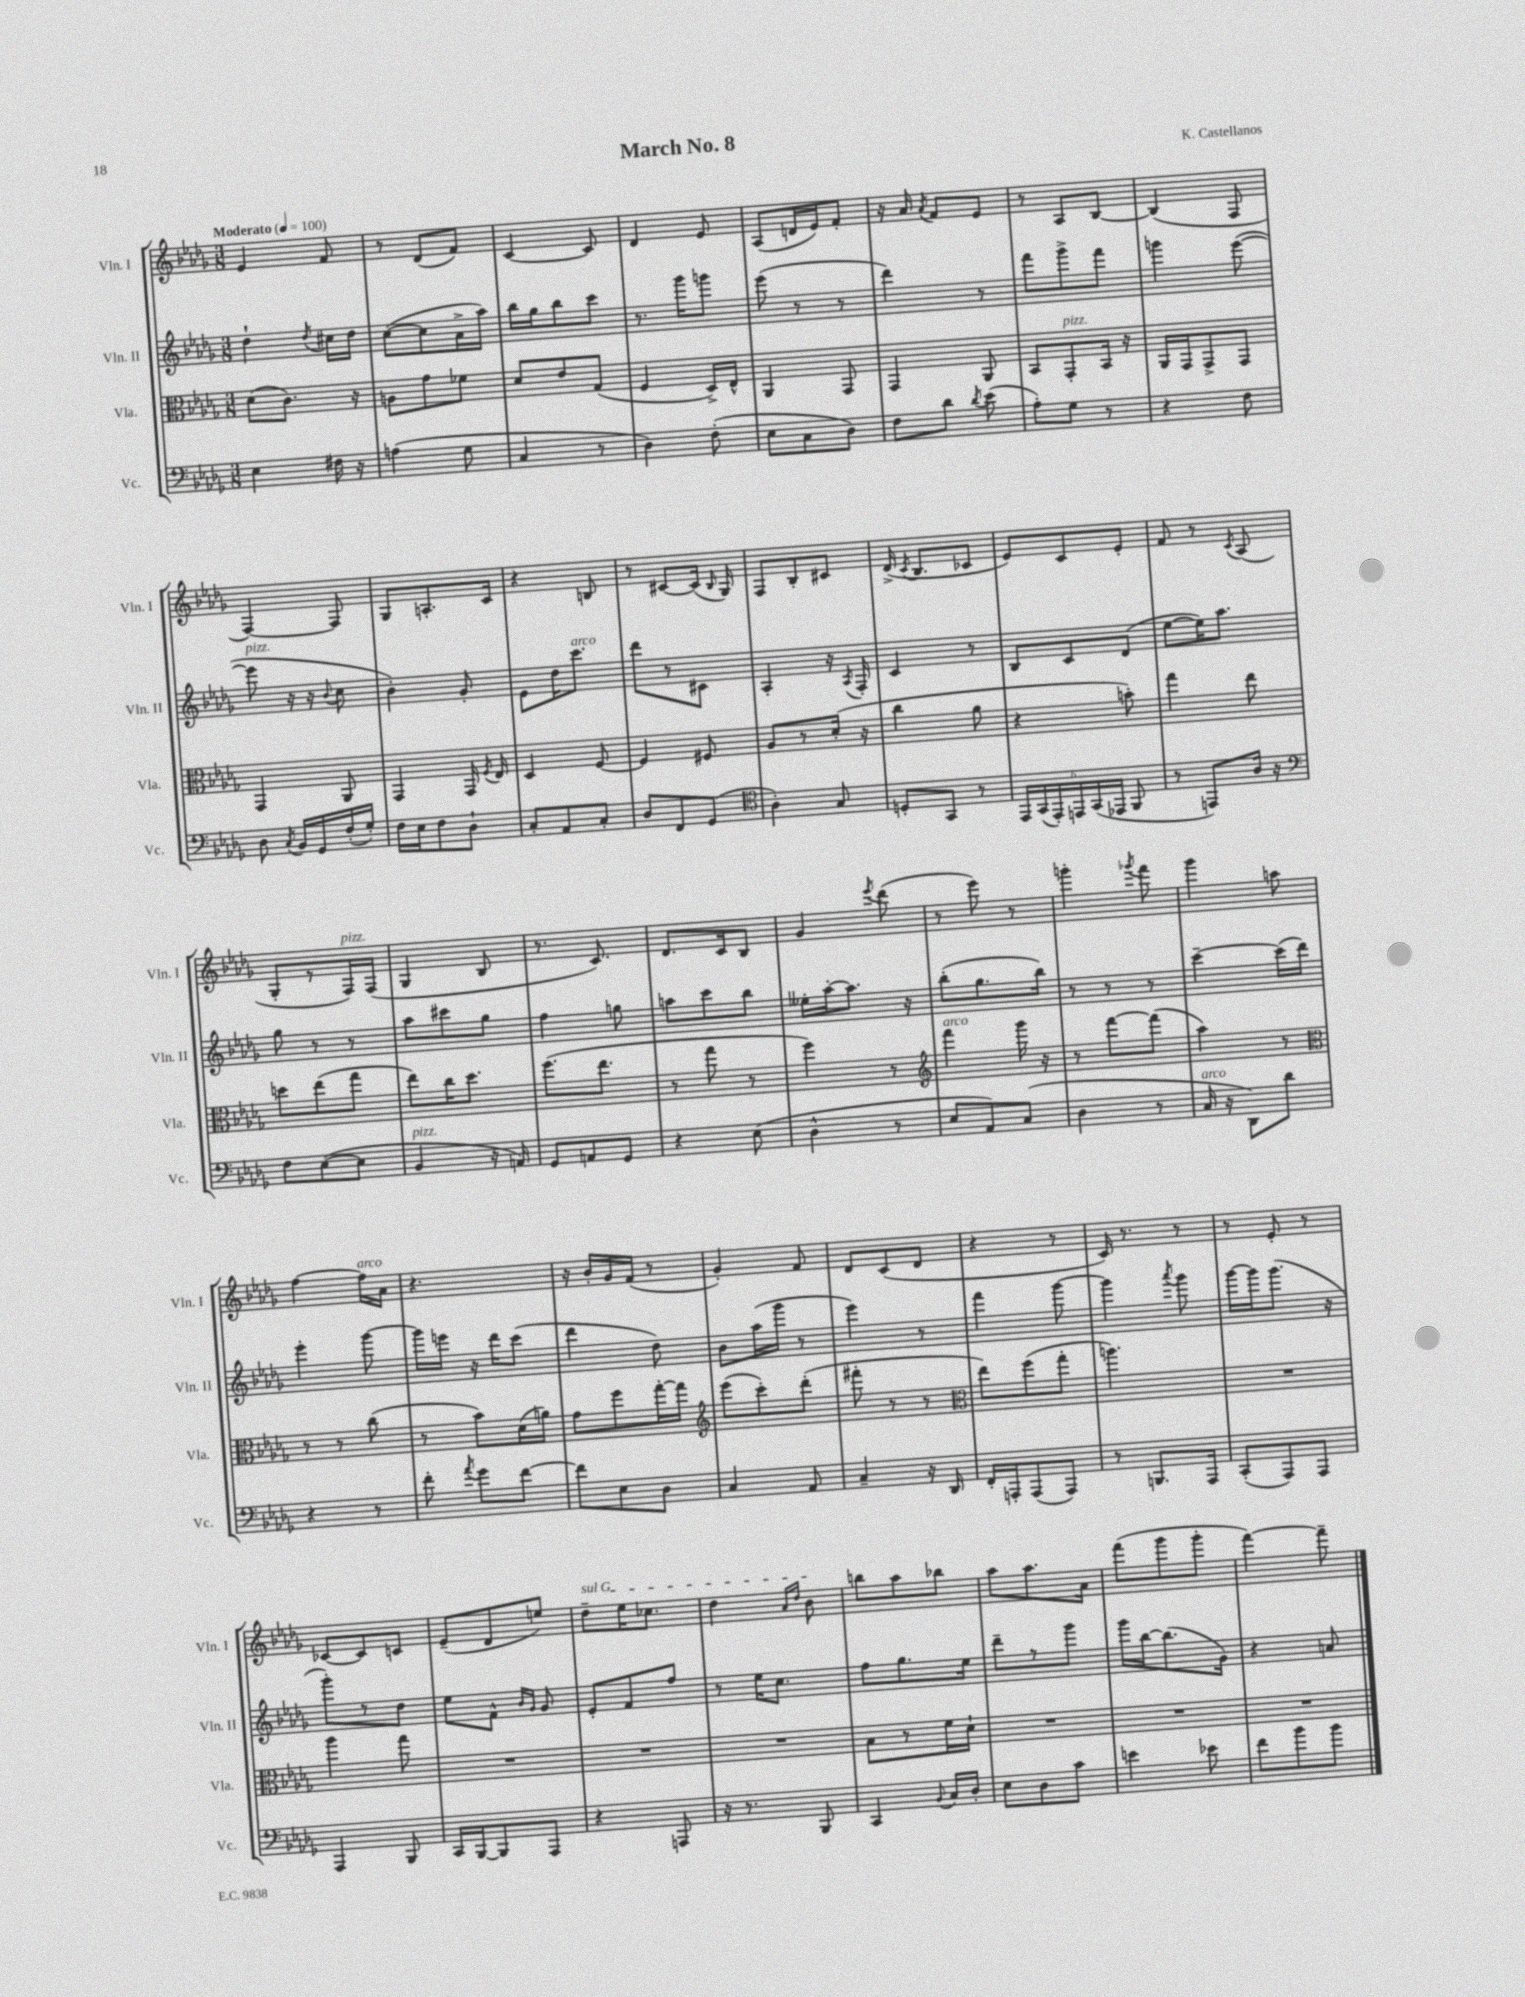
\header { title = "March No. 8" composer = "K. Castellanos" }
<<
\new StaffGroup <<
\new Staff = "s0" \with { instrumentName = "Vln. I" shortInstrumentName = "Vln. I" } {
    \clef treble \key des \major \numericTimeSignature \time 3/8 \tempo "Moderato" 4 = 100
    \autoBeamOff ees'4 f'8 |
    r8 des'8[( f'8]) |
    c'4~ c'8 |
    des'4 ees'8 |
    aes8[( d'16 ees'16) f'8]-. |
    r16 aes'16 \acciaccatura { aes'8 } f'8[ ees'8] |
    r8 aes8[ bes8]~ |
    bes4( f8 |
    f4~) f8 |
    ges8[ a8.-. c'16] |
    r4 b8 |
    r8 cis'8[~ cis'16]( \grace { bes16 } ges16) |
    f8[ bes8-. cis'8] |
    des'16->( \acciaccatura { c'8 } bes8.[ ces'8] |
    ees'8[) c'8 ees'8]-. |
    f'8 r8 \acciaccatura { c'8 } aes8( |
    ges8[-. r8 f16^\markup { \italic "pizz." }) f16]( |
    ges4 bes8 |
    r8. c'8.) |
    des'8.[ c'16 bes8] |
    ges'4 \acciaccatura { ees'''8 } des'''8( |
    r8 ees'''8) r8 |
    g'''4-. \acciaccatura { ges'''8 } f'''8 |
    ges'''4 a''8 |
    f''4~ f''16[^\markup { \italic "arco" } aes'16] |
    r4. |
    r16 bes'16[-. ges'16 f'16]( r8 |
    ges'4-.) f'8 |
    des'8[ c'8( des'8] |
    r4 r8 |
    c'16) r8. r8 |
    r8 ees'8-. r8 |
    ces'8[~ ces'8 c'8] |
    ees'8[--( des'8 e''8]) |
    \once \override TextSpanner.bound-details.left.text = \markup { \italic "sul G" } des''8[--\startTextSpan ees''16 ces''8.] |
    des''4 \grace { aes'16[ des''16] } bes'8\stopTextSpan |
    b''8[ aes''8 bes''8] |
    aes''8[ aes''8. aes'16] |
    f'''8[( ges'''8 ges'''8]-. |
    f'''4~) f'''8-- \bar "|." |
}
\new Staff = "s1" \with { instrumentName = "Vln. II" shortInstrumentName = "Vln. II" } {
    \clef treble \key des \major \numericTimeSignature \time 3/8
    \autoBeamOff des''4-! \acciaccatura { des''8 } cis''16[ des''16] |
    c''8[~( c''8 aes'16-> aes''16]) |
    bes''16[ ges''16 bes''8 c'''8] |
    r8. ges'''16[ g'''8] |
    ees'''8( r8 r8 |
    des'''4) r8 |
    f'''8[ ges'''8-> f'''8] |
    g'''4 ees'''8~( |
    ees'''8^\markup { \italic "pizz." } r16 r16 \appoggiatura { bes'8 } c''8 |
    bes'4-.) ges'8-. |
    ees'8[ des''16 c'''8.]^\markup { \italic "arco" } |
    des'''8[ r8 cis'8] |
    aes4-. r16 \acciaccatura { aes8 } f16-. |
    c'4 r8 |
    bes8[ c'8 des'8]( |
    ees''8[~ ees''16) aes''8.] |
    ges''8 r8 r8 |
    aes''8[ cis'''8 ges''8] |
    f''4 g''8 |
    a''8[ c'''8 bes''8] |
    eeses''16[-. aes''16~-. aes''8.] r16 |
    bes''8[-.( ges''8. bes''16]) |
    r8 r8 r8 |
    c'''4~-- c'''16[( des'''16]) |
    ees'''4-. ges'''8~ |
    ges'''16[ e'''16] r16 des'''16[ c'''8]( |
    des'''4 des''8) |
    bes'8[ aes''16( ges'''16] r8 |
    ees'''4) r8 |
    f'''4 ges'''8~ |
    ges'''4 \acciaccatura { aes'''8 } ges'''8 |
    ges'''16[~ ges'''16 ges'''8.]( r16 |
    ges'''8[-.) r8 des''8] |
    ees''8[ f'8]-^ \grace { bes'16[ ges'16] } ges'8 |
    ees'8[-. f'8 f''8] |
    r8 ees''16[ c''8.] |
    f''8[ ges''8. ees''16] |
    des'''8[-- r8 ges'''8] |
    ges'''16[ bes''16~ bes''8.( ges'16]) |
    r4 a'8 \bar "|." |
}
\new Staff = "s2" \with { instrumentName = "Vla." shortInstrumentName = "Vla." } {
    \clef alto \key des \major \numericTimeSignature \time 3/8
    \autoBeamOff des'8[( c'8.]) r16 |
    a8[ ges'8 fes'8] |
    des'8[ ees'8 ges8]( |
    f4 des16[->) ees16]-^ |
    aes,4 ges,8 |
    ges,4 aes,8 |
    bes,8[ ges,8-.^\markup { \italic "pizz." } bes,16] r16 |
    aes,16[ ges,16 ges,8-> ges,8] |
    ges,4 aes,8 |
    ges,4 ges,16 \acciaccatura { f8 } ees16 |
    des4 f8~ |
    f4 fis8 |
    aes8[ r8 des'16]-.( r16 |
    c''4 aes'8 |
    r4 b'8-.) |
    ges''4 ees''8 |
    d''8[ ees''8( ges''8] |
    ees''8[) c''16 des''8.] |
    f''8.[( ees''8.] |
    r8 ges''8 r8 |
    f''4) r8 |
    \clef treble f'''4^\markup { \italic "arco" } ges'''16 r16 |
    r8 f'''8[~ f'''8]( |
    aes''4) r8 |
    \clef alto r8 r8 c''8( |
    r8 bes'8[) des'16( a'16]) |
    ges'8[ f''8 ges''16~-. ges''16] |
    \clef treble ees'''8[( c'''8-.) des'''8]-.( |
    fis'''8-. r8 r8 |
    \clef alto ees''8[) f''8( ges''8]-. |
    a''4.) |
    R4. |
    aes''4 ges''8 |
    R4. |
    R4. |
    R4. |
    bes8[ r8 f'16 des'16]-! |
    R4. |
    R4. |
    R4. \bar "|." |
}
\new Staff = "s3" \with { instrumentName = "Vc." shortInstrumentName = "Vc." } {
    \clef bass \key des \major \numericTimeSignature \time 3/8
    \autoBeamOff ees4 fis16 r16 |
    a4( ges8 |
    c4 r8 |
    des4) f8-.( |
    ees8[ c8 des8]) |
    f8[ des'8] \acciaccatura { des'8 } ees'8( |
    aes8[-.) ges8] r8 |
    r4 f8 |
    des8 \acciaccatura { c8 } bes,16[ ges,16 f16-.( ges16]-.) |
    f16[ ees16 f8 des8]-! |
    c8[-. aes,8 c8]-. |
    des8[ f,8 ges,8]( |
    \clef tenor aes4-.) ges8 |
    d8[-. ges,8] r8 |
    \tuplet 6/4 { ees,16[ ges,16( ees,16-.) e,16 ges,16( ees,16] } f,8 |
    r8 e,8[) aes16] r16 |
    \clef bass f8[ ees8~( ees8] |
    bes,4^\markup { \italic "pizz." } r16 a,16) |
    ges,8[ a,8 ges,8] |
    r4 ees8( |
    des4-^ r8 |
    ees8[ aes,8) c8]( |
    des4 r8 |
    c16^\markup { \italic "arco" } r16 des,8[) des'8] |
    r4 r8 |
    f'8-. \acciaccatura { aes'8 } ges'8[ f'8]~ |
    f'8[ ees8 des8] |
    c4 aes,8 |
    c4-- r16 des,16 |
    f,16[-. a,,16-. a,,8( a,,8]) |
    r8 b,,8.[ aes,,16] |
    c,8[-.( aes,,8) aes,,8] |
    aes,,4 bes,,8 |
    c,16[ bes,,16~ bes,,8 aes,,8] |
    r4 a,,8 |
    r16 r8. bes,,8 |
    c,4 \appoggiatura { bes,8 } c16[ des16]-. |
    ees8[ des8 c'8] |
    e'4 ees'8 |
    f'8[ bes'8 bes'8] \bar "|." |
}
>>
>>
\layout { \context { \Score \remove "Bar_number_engraver" } }
